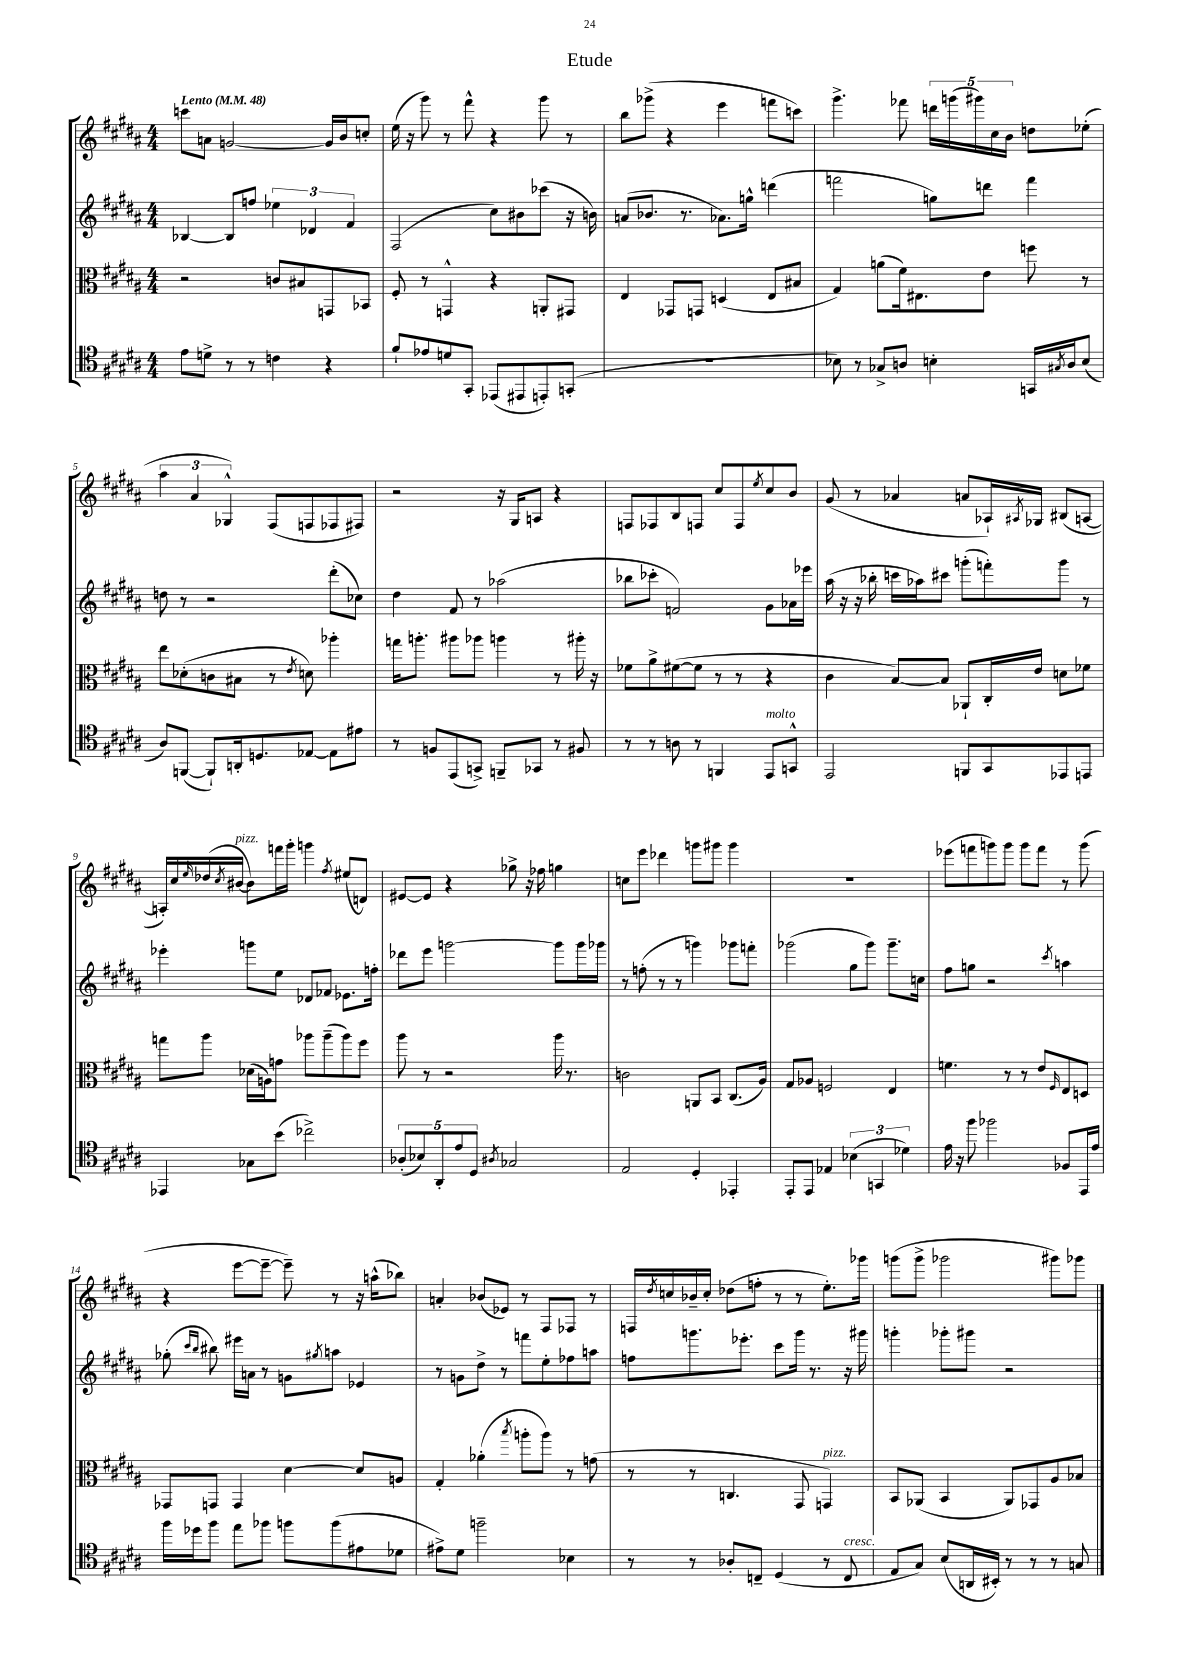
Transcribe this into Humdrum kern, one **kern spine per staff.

**kern	**kern	**kern	**kern
*staff4	*staff3	*staff2	*staff1
*clefC4	*clefC3	*clefG2	*clefG2
*k[f#c#g#d#a#]	*k[f#c#g#d#a#]	*k[f#c#g#d#a#]	*k[f#c#g#d#a#]
*M4/4	*M4/4	*M4/4	*M4/4
*MM48	*MM48	*MM48	*MM48
8e\L	2r	[4B-/	8ccc\L
8d^\J	.	.	8a\J
8r	.	8B-/]L	[2g/
8r	.	8ff/J	.
4c\	8c/L	6ee-\	.
.	8B#/	.	.
.	.	6d-/	.
4r	8GG/	.	16g/]LL
.	.	.	16b/J
.	.	6f#/	.
.	8BB-/J	.	8cc'/J
=	=	=	=
8f#`/L	8F#'/	(2F#/	(16ee\
.	.	.	16r
8e-/	8r	.	8ggg#\)
8d/	4GG^^/	.	8r
8GG#'/J	.	.	8fff#^^\
(8EE-/L	4r	8cc#\L)	4r
8EE#/	.	8b#\	.
8EE'/)	8AA'/L	(8ccc-\J	8ggg#\
(8GG'/J	8GG#/J	16r	8r
.	.	16b\)	.
=	=	=	=
1r	4E/	(8a/L	8bb\L
.	.	8.b-/J	(8ggg-^\J
.	8GG-/L	.	4r
.	.	8.r	.
.	8GG/J	.	.
.	(4D/	8.a-\L)	4eee\
.	.	16gg^^\Jk	.
.	8E/L	(4ddd\	8fff\L
.	8B#/J	.	8ccc\J)
=	=	=	=
8B-\)	4G#/)	2fff\	4.ggg#^\
8r	.	.	.
8G-^/L	(8a\L	.	.
8A/J	16f#\k)	.	8fff-\
.	8.E#\	.	.
4B'\	.	8gg\L)	20ddd\LL
.	.	.	(20ggg\
.	.	.	20ggg#\)
.	8e\J	8ddd\J	.
.	.	.	20cc#\
.	.	.	20b\JJ
16GG/LL	8ff\	4fff\	8dd\L
8qG#/	.	.	.
16A/J	.	.	.
(8B/J	8r	.	(8ee-'\J
=	=	=	=
8A#/L)	8ee\L	8dd\	6aa#\
([8FF/J	(8d-'\	8r	.
.	.	.	6a#/
8FF`/]L)	8c\	2r	.
.	.	.	6G-^^/)
16AA'/k	8B#\J	.	.
8.D/	.	.	.
.	8r	.	(8F#/L
.	8qe/	.	.
[8E-/J	8d\)	.	8F/
8E-\]L	4aa-'\	(8ddd#'\L	8F-/
8e#\J	.	8cc-\J)	8F#/J)
=	=	=	=
8r	16gg\LK	4dd#\	2r
.	8.aa'\J	.	.
8F/L	.	.	.
(8EE/	8aa#\L	8f#/	.
8GG^/J)	8aa-\J	8r	.
8FF~/L	4aa\	(2aa-\	16r
.	.	.	16G#/LK
8GG-/J	.	.	8A/J
8r	8r	.	4r
8F#/	16aa#'\	.	.
.	16r	.	.
=	=	=	=
8r	8f-\L	8bb-\L	8F/L
8r	8a#^\	8ccc-'\J	8F-/
8A\	([8f#\	2f/)	8B/
8r	8f#\]J	.	8F/J
4FF/	8r	.	8cc#/L
.	8r	.	8F/
.	.	.	8qee/
8EE/L	4r	8g#\L	8cc#/
8GG^^/J	.	16a-\L	8b/J
.	.	16eee-\JJ	.
=	=	=	=
2EE/	4c#\	(16aa#\	(8g#/
.	.	16r	.
.	.	16r	8r
.	.	16bb-'\	.
.	[8B/L)	16ccc\LL	4a-/
.	.	16aa-\J)	.
.	8B/]J	8ccc#\J	.
8FF/L	8AA-`/L	(8ggg'\L	8a/L
8GG#/	16C#'/L	8fff'\)	16A-`/L)
.	.	.	8qA#/
.	16e/JJ	.	16G-/JJ
8EE-/	8d\L	8ggg\J	(8B#/L
8EE/J	8f-\J	8r	[8A/J
=	=	=	=
4EE-/	8gg\L	4eee-'\	16A'/]LL)
.	.	.	16cc#/
.	.	.	16qqee/
.	8aa#\J	.	(16dd-/
.	.	.	8qcc#/
.	.	.	[16b#/JJ
8G-\L	(16d-\LL	8ggg\L	8b#\]L)
.	16A\J)	.	.
(8b\J	8g\J	8ee\J	16fff\L
.	.	.	16ggg#'\JJ
2cc-^\)	8aa-\L	8d-/L	4ggg\
.	(8aa-~\	8f-/J	.
.	.	.	8qff#/
.	8aa-\)	8.e-\L	(8ee#/L
.	8ff#\J	.	8d/J)
.	.	16ff'\Jk	.
=	=	=	=
(10A-'/L	8aa#\	8ddd-\L	[8e#/L
10B-/)	.	.	.
.	8r	8eee\J	8e#/]J
10AA#'/	.	.	.
.	2r	[2ggg\	4r
10e/	.	.	.
10D#/J	.	.	.
8qA#/	.	.	.
2G-/	.	.	8gg-^\
.	.	.	16r
.	.	.	16ff-\
.	16aa#\	8ggg\]L	4gg\
.	8.r	.	.
.	.	16ggg\L	.
.	.	16ggg-\JJ	.
=	=	=	=
2E/	2c\	8r	8cc\L
.	.	(8ff'\	8eee\J
.	.	8r	4ddd-\
.	.	8r	.
4D#'/	8AA/L	4ggg\)	8ggg\L
.	8BB/J	.	8ggg#\J
4EE-'/	(8.C#/L	8ggg-\L	4ggg#\
.	.	8fff'\J	.
.	16A#/Jk)	.	.
=	=	=	=
8EE'/L	8G#/L	(2ggg-\	1r
8EE/J	8A-/J	.	.
4E-/	2F/	.	.
(6B-\	.	8gg#\L	.
.	.	8ggg-\J)	.
6GG/	.	.	.
.	4E/	8.ggg-~\L	.
6d-\)	.	.	.
.	.	16cc\Jk	.
=	=	=	=
16e\	4.f\	8ff#\L	(8eee-\L
16r	.	.	.
8ff#\	.	8gg\J	8fff\
2ff-\	.	2r	8ggg\)
.	8r	.	8ggg\J
.	8r	.	8ggg\L
.	8e/L	.	8fff\J
.	16qqF#/	8qccc#/	.
8F-/L	8E/	4aa\	8r
16EE/L	8D/J	.	(8ggg\
16e/JJ	.	.	.
=	=	=	=
16ff#\LL	8GG-/L	(8gg-'\	4r
16dd-\J	.	.	.
.	.	16qqccc#/LL	.
.	.	16qqbb/JJ	.
8ff#\J	8GG/J	8bb#\)	.
8ee\L	4GG/	16eee#\LL	[8eee\L
.	.	16a\JJ	.
8ff-\J	.	8r	8eee~\_J
8ff\L	[4d#\	8g\L	8eee~\])
.	.	8qgg#/	.
(8ff\	.	8aa\J	8r
8e#\	8d#/]L	4e-/	16r
.	.	.	(16aa^^\LK
8d-\J	8A/J	.	8bb-\J)
=	=	=	=
8e#^\L)	4G#'/	8r	4a'/
8d#\J	.	8g\L	.
2ff~\	(4a-'\	8dd#^\J	(8b-/L
.	.	8r	8e-/J)
.	8qbb/	.	.
.	8aa'\L	8fff\L	8r
.	8aa\J)	8ee'\	8F#/L
4B-\	8r	8ff-\	8F-/J
.	(8g\	8aa\J	8r
=	=	=	=
8r	8r	8ff\L	16F/LL
.	.	.	8qdd#/
.	.	.	16cc/
8r	8r	8.ggg\	16b-~/
.	.	.	16cc'/JJ
8A-'/L	4.C/	.	(8dd-\L
.	.	8.eee-'\J	.
8C~/J	.	.	8ff'\J
(4D#/	.	8ccc#\L	8r
.	8GG#/	16ggg\Jk	8r
.	.	8.r	.
8r	4GG/)	.	8.ee'\L)
8C/	.	16r	.
.	.	16ggg#\	16ggg-\Jk
=	=	=	=
8E/L	8BB/L	4ggg'\	(8ggg\L
8G#/J)	(8AA-/J	.	8ggg^\J
(8B/L	4BB/	8ggg-'\L	2ggg-\
16AA/L	.	8ggg#\J	.
16BB#'/JJ)	.	.	.
8r	8AA-/L)	2r	.
8r	8GG-/	.	.
8r	8A#/	.	8ggg#\L)
8G/	8B-/J	.	8ggg-\J
==	==	==	==
*-	*-	*-	*-
